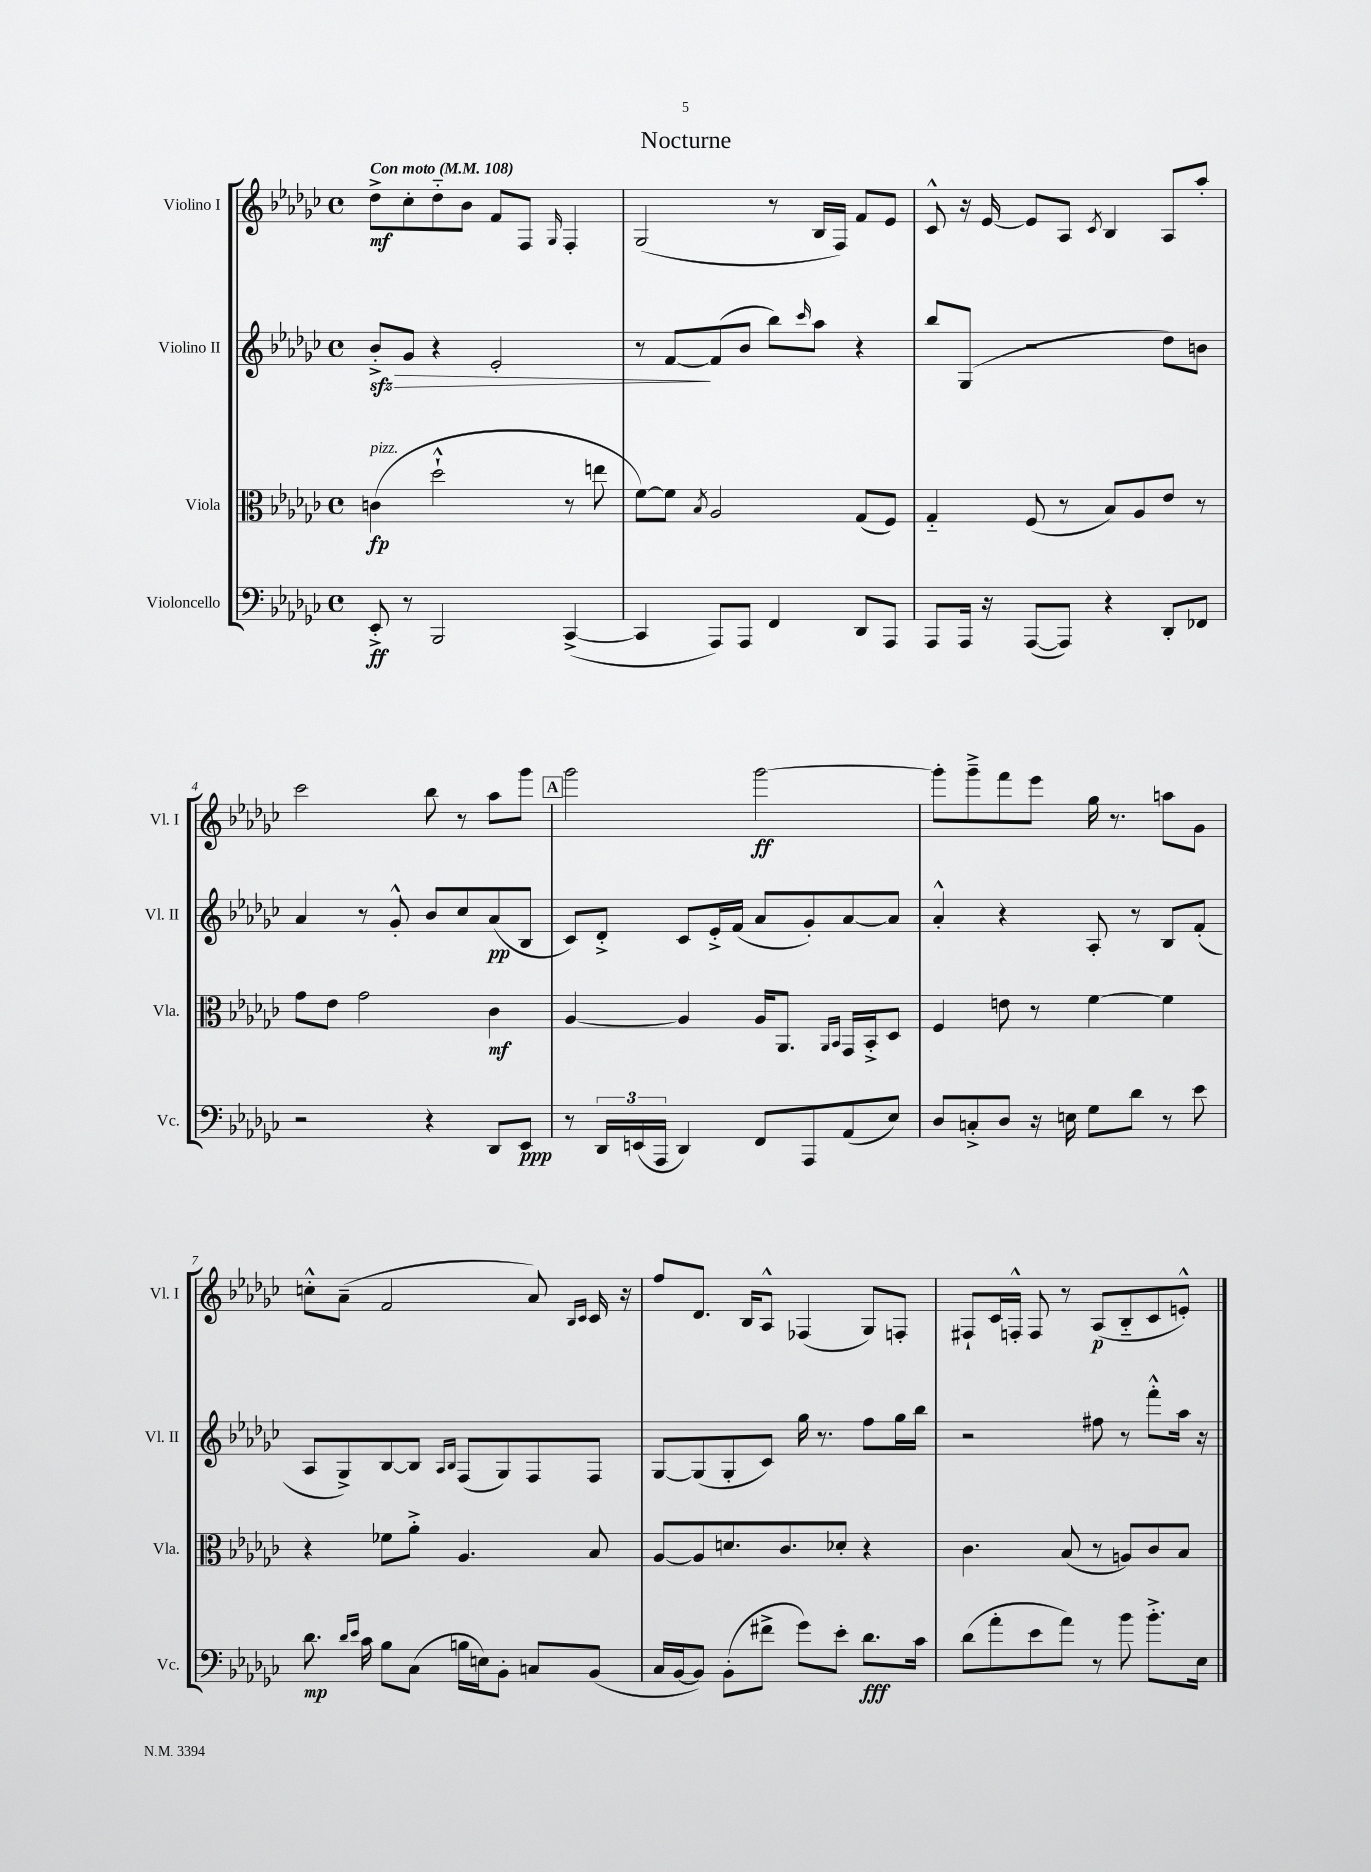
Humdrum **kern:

**kern	**kern	**kern	**kern
*staff4	*staff3	*staff2	*staff1
*clefF4	*clefC3	*clefG2	*clefG2
*k[b-e-a-d-g-c-]	*k[b-e-a-d-g-c-]	*k[b-e-a-d-g-c-]	*k[b-e-a-d-g-c-]
*M4/4	*M4/4	*M4/4	*M4/4
*met(c)	*met(c)	*met(c)	*met(c)
*MM108	*MM108	*MM108	*MM108
8EE-'^	(4c	8b-'^	8dd-^
8r	.	8g-	8cc-'
2BBB-	2dd-`^^	4r	8dd-'~
.	.	.	8b-
.	.	2e-'	8f
.	.	.	8F
.	.	.	16qqG-
([4CC-^	8r	.	4F'
.	8ee	.	.
=	=	=	=
4CC-]	[8f)	8r	(2G-
.	8f]	[8f	.
.	8qB-	.	.
8AAA-)	2A-	(8f]	.
8AAA-	.	8b-	.
4FF	.	8bb-)	8r
.	.	16qqccc-	.
.	.	8aa-	16B-
.	.	.	16F)
8DD-	(8G-	4r	8f
8AAA-	8F)	.	8e-
=	=	=	=
8AAA-	4G-'~	8bb-	8c-^^
16AAA-	.	(8G-	16r
16r	.	.	[16e-
([8AAA-	(8F	2r	8e-]
8AAA-])	8r	.	8A-
.	.	.	8qc-
4r	8B-)	.	4B-
.	8A-	.	.
8DD-'	8e-	8dd-)	8A-
8FF-	8r	8b	8aa-'
=	=	=	=
2r	8g-	4a-	2ccc-
.	8e-	.	.
.	2g-	8r	.
.	.	8g-'^^	.
4r	.	8b-	8bb-
.	.	8cc-	8r
8DD-	4c-	(8a-	8aa-
8EE-	.	8B-	8ggg-
=	=	=	=
8r	[4A-	8c-)	2ggg-
24DD-	.	8d-'^	.
(24EE	.	.	.
24AAA-	.	.	.
4DD-)	4A-]	8c-	.
.	.	16e-'^	.
.	.	(16f	.
8FF	16A-	8a-	[2ggg-
.	8.AA-	.	.
8AAA-	.	8g-')	.
.	16qqAA-	.	.
.	16qqBB-	.	.
(8AA-	16GG-	[8a-	.
.	16BB-'^	.	.
8E-)	8D-	8a-]	.
=	=	=	=
8D-	4F	4a-'^^	8ggg-']
8C'^	.	.	8ggg-~^
8D-	8e	4r	8fff
16r	8r	.	8eee-
16E	.	.	.
8G-	[4f	8A-'	16gg-
.	.	.	8.r
8d-	.	8r	.
8r	4f]	8B-	8aa
8e-	.	(8f'	8g-
=	=	=	=
8.d-	4r	8A-	8cc'^^
.	.	8G-^)	(8a-~
16qqd-	.	.	.
16qqe-	.	.	.
16c-	.	.	.
8B-	8f-	[8B-	2f
(8C-	8a-'^	8B-]	.
.	.	16qqA-	.
.	.	16qqB-	.
16B	4.A-	(8F	.
16E)	.	.	.
8BB-'	.	8G-)	.
8C	.	8F	8a-)
.	.	.	16qqB-
.	.	.	16qqc-
(8BB-	8B-	8F	16c-
.	.	.	16r
=	=	=	=
16C-	[8A-	[8G-	8ff
[16BB-	.	.	.
8BB-])	8A-]	(8G-]	8.d-
(8BB-'	8.d	8G-'	.
.	.	.	16B-
8f#^	.	8c-)	8A-^^
.	8.c-	.	.
8g-)	.	16gg-	(4F-
.	.	8.r	.
8e-'	8d-'	.	.
8.d-	4r	8ff	8G-)
.	.	16gg-	8F'
16c-	.	16bb-	.
=	=	=	=
(8d-	4.c-	2r	8F#`
8a-'	.	.	16c-
.	.	.	16F'^^
8e-	.	.	8F
8a-)	(8B-	.	8r
8r	8r	8ff#	(8A-
8b-	8A)	8r	8B-'~
8.b-'^	8c-	8fff'^^	8c-
.	8B-	16aa-	8e'^^)
16E-	.	16r	.
==	==	==	==
*-	*-	*-	*-
